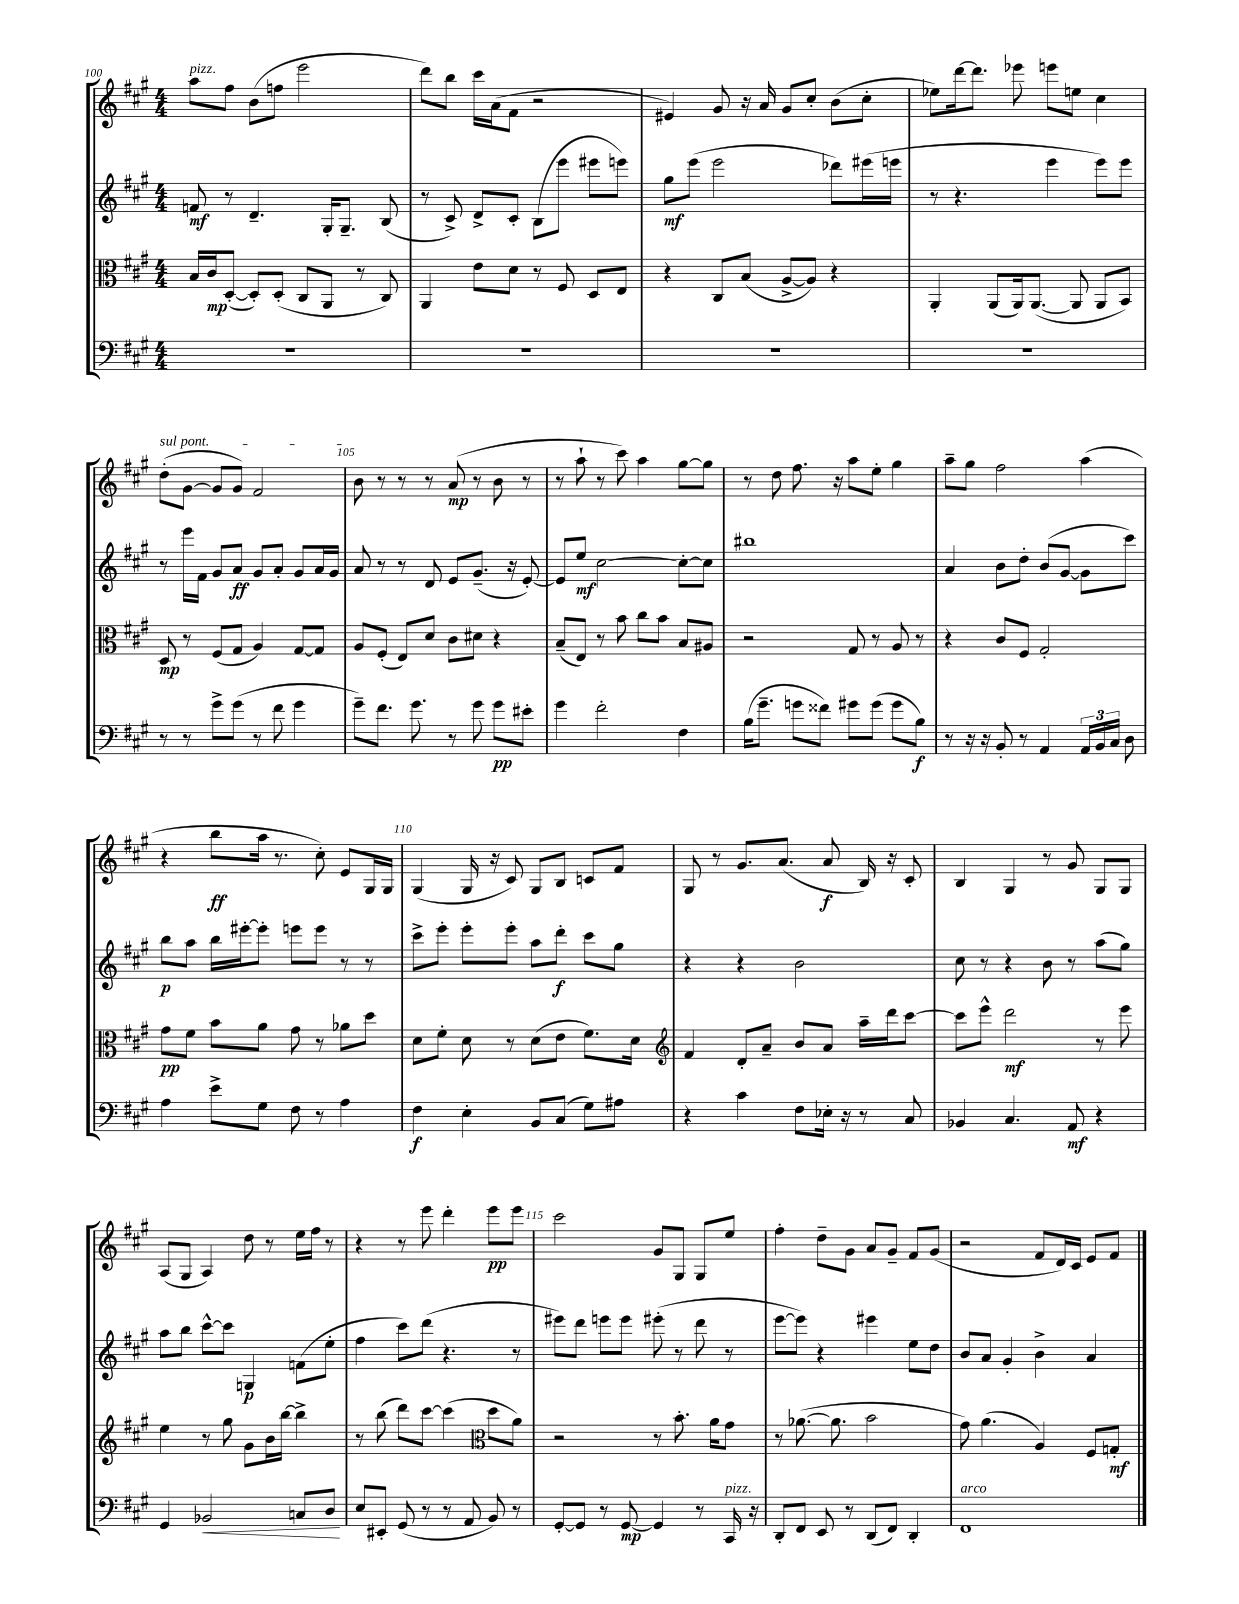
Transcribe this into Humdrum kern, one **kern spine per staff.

**kern	**dynam	**kern	**dynam	**kern	**dynam	**kern	**dynam
*part4	*part4	*part3	*part3	*part2	*part2	*part1	*part1
*staff4	*staff4	*staff3	*staff3	*staff2	*staff2	*staff1	*staff1
*clefF4	*	*clefC3	*	*clefG2	*	*clefG2	*
*k[f#c#g#]	*	*k[f#c#g#]	*	*k[f#c#g#]	*	*k[f#c#g#]	*
*M4/4	*	*M4/4	*	*M4/4	*	*M4/4	*
=100	=100	=100	=100	=100	=100	=100	=100
!	!	!	!	!	!	!LO:TX:a:i:t=pizz.	!
1r	.	16B/LL	.	8fn/	mf	8aa\L	.
.	.	16c#/J	mp	.	.	.	.
.	.	([8D'/J	.	8r	.	8ff#\J	.
.	.	8D'/L])	.	4.d~/	.	(8b\L	.
.	.	(8D'/J	.	.	.	8ffn\J	.
.	.	8C#/L	.	.	.	2eee\	.
.	.	8AA/J	.	16G#'/KL	.	.	.
.	.	.	.	8.G#~/J	.	.	.
.	.	8r	.	.	.	.	.
.	.	8C#/)	.	(8B/	.	.	.
=101	=101	=101	=101	=101	=101	=101	=101
1r	.	4AA/	.	8r	.	8ddd\L)	.
.	.	.	.	8c#^/)	.	8bb\J	.
.	.	8e\L	.	8d^/L	.	16ccc#\LL	.
.	.	.	.	.	.	(16a\J	.
.	.	8d\J	.	8c#'/J	.	8f#\J	.
.	.	8r	.	(8B\L	.	2r	.
.	.	8F#/	.	8eee\J	.	.	.
.	.	8D/L	.	8eee#X\L	.	.	.
.	.	8E/J	.	8eeen\J)	.	.	.
=102	=102	=102	=102	=102	=102	=102	=102
1r	.	4r	.	8gg#\L	mf	4e#X/)	.
.	.	.	.	(8eee\J	.	.	.
.	.	8C#/L	.	2eee\	.	8g#/	.
.	.	(8B/J	.	.	.	16r	.
.	.	.	.	.	.	16a/	.
.	.	[8A^/L	.	.	.	8g#/L	.
.	.	8A/J])	.	.	.	8cc#'/J	.
.	.	4r	.	8ddd-X\L)	.	(8b\L	.
.	.	.	.	(16eee#X\L	.	8cc#'\J	.
.	.	.	.	16eeen\JJ	.	.	.
=103	=103	=103	=103	=103	=103	=103	=103
1r	.	4AA'/	.	8r	.	8ee-X\L)	.
.	.	.	.	4.r	.	[16ddd\k	.
.	.	.	.	.	.	8.ddd\J]	.
.	.	(8AA/L	.	.	.	.	.
.	.	16AA/k)	.	.	.	8eee-X\	.
.	.	([8.AA/J	.	.	.	.	.
.	.	.	.	4eee\	.	8eeen\L	.
.	.	8AA/]	.	.	.	8een\J	.
.	.	8AA/L	.	8eee\L)	.	4cc#\	.
.	.	8BB/J)	.	8eee\J	.	.	.
!!LO:LB:g=z
=104	=104	=104	=104	=104	=104	=104	=104
!	!	!	!	!	!	!LO:TX:a:i:t=sul pont.	!
8r	.	8D/	mp	8r	.	(8dd'\L	.
8r	.	8r	.	16eee\LL	.	[8g#\J	.
.	.	.	.	16f#\JJ	.	.	.
8g#^\L	.	(8F#/L	.	8g#/L	.	8g#/L]	.
(8g#\J	.	8G#/J	.	8a/J	ff	8g#/J)	.
8r	.	4A/)	.	8g#/L	.	2f#/	.
8f#\	.	.	.	8a'/J	.	.	.
4g#\	.	[8G#/L	.	8g#/L	.	.	.
.	.	8G#/J]	.	16a/L	.	.	.
.	.	.	.	16g#/JJ	.	.	.
=105	=105	=105	=105	=105	=105	=105	=105
8g#~\L)	.	8A/L	.	8a/	.	8b\	.
8.f#\J	.	(8F#'/J	.	8r	.	8r	.
.	.	8E/L)	.	8r	.	8r	.
8.g#\	.	.	.	.	.	.	.
.	.	8d/J	.	8d/	.	8r	.
8r	.	8c#\L	.	8e/L	.	(8a/	mp
8g#\	.	8d#X\J	.	(8.g#~/J	.	8r	.
8g#\L	pp	4r	.	.	.	8b\	.
.	.	.	.	16r	.	.	.
8e#X'\J	.	.	.	[8e'/)	.	8r	.
=106	=106	=106	=106	=106	=106	=106	=106
4g#\	.	(8B~/L	.	8e/L]	.	8r	.
.	.	8E/J)	.	8ee/J	mf	8aa`\	.
2f#'\	.	8r	.	[2cc#\	.	8r	.
.	.	8b\	.	.	.	8ccc#\)	.
.	.	8cc#\L	.	.	.	4aa\	.
.	.	8b\J	.	.	.	.	.
4F#\	.	8B/L	.	8cc#'\L_	.	[8gg#\L	.
.	.	8A#X/J	.	8cc#\J]	.	8gg#\J]	.
=107	=107	=107	=107	=107	=107	=107	=107
(16B\KL	.	2r	.	1bb#X	.	8r	.
8.g#~\J	.	.	.	.	.	.	.
.	.	.	.	.	.	8dd\	.
8gn\L	.	.	.	.	.	8.ff#\	.
8f##X\J)	.	.	.	.	.	.	.
.	.	.	.	.	.	16r	.
8g#X\L	.	8G#/	.	.	.	8aa\L	.
(8g#\J	.	8r	.	.	.	8ee'\J	.
8g#\L	.	8A/	.	.	.	4gg#\	.
8B\J)	f	8r	.	.	.	.	.
=108	=108	=108	=108	=108	=108	=108	=108
8r	.	4r	.	4a/	.	8aa~\L	.
16r	.	.	.	.	.	8gg#\J	.
16r	.	.	.	.	.	.	.
8BB'/	.	8c#/L	.	8b\L	.	2ff#\	.
8r	.	8F#/J	.	8dd'\J	.	.	.
4AA/	.	2G#'/	.	(8b/L	.	.	.
.	.	.	.	[8g#/J	.	.	.
24AA/LL	.	.	.	8g#\L]	.	(4aa\	.
24BB/	.	.	.	.	.	.	.
24C#/JJ	.	.	.	.	.	.	.
8D\	.	.	.	8ccc#\J)	.	.	.
!!LO:LB:g=z
=109	=109	=109	=109	=109	=109	=109	=109
4A\	.	8g#\L	pp	8bb\L	p	4r	.
.	.	8f#\J	.	8aa\J	.	.	.
8e^\L	.	8b\L	.	16bb\LL	.	8bb\L	ff
.	.	.	.	[16eee#X'\J	.	.	.
8G#\J	.	8a\J	.	8eee#'\J]	.	16aa\Jk	.
.	.	.	.	.	.	8.r	.
8F#\	.	8g#\	.	8eeen\L	.	.	.
8r	.	8r	.	8eee\J	.	8cc#'\)	.
4A\	.	8a-X\L	.	8r	.	8e/L	.
.	.	8dd\J	.	8r	.	16G#/L	.
.	.	.	.	.	.	16G#/JJ	.
=110	=110	=110	=110	=110	=110	=110	=110
4F#\	f	8d\L	.	8ccc#^\L	.	(4G#/	.
.	.	8f#'\J	.	8eee'\J	.	.	.
4E'\	.	8d\	.	8eee'\L	.	16G#/	.
.	.	.	.	.	.	16r	.
.	.	8r	.	8eee'\J	.	8c#/)	.
8BB/L	.	(8d\L	.	8aa\L	.	8G#/L	.
(8C#/J	.	8e\J	.	8ddd'\J	f	8B/J	.
8G#\L)	.	8.f#\L)	.	8ccc#\L	.	8cn/L	.
8A#X\J	.	.	.	8gg#\J	.	8f#/J	.
.	.	16d\Jk	.	.	.	.	.
=111	=111	=111	=111	=111	=111	=111	=111
*	*	*clefG2	*	*	*	*	*
4r	.	4f#/	.	4r	.	8G#/	.
.	.	.	.	.	.	8r	.
4c#\	.	8d'/L	.	4r	.	8.g#/L	.
.	.	8a~/J	.	.	.	.	.
.	.	.	.	.	.	(8.a/J	.
8F#\L	.	8b/L	.	2b\	.	.	.
16E-X'\Jk	.	8a/J	.	.	.	8a/	f
16r	.	.	.	.	.	.	.
8r	.	16aa~\LL	.	.	.	16B/)	.
.	.	16ddd\J	.	.	.	16r	.
8C#/	.	[8ccc#\J	.	.	.	8c#'/	.
=112	=112	=112	=112	=112	=112	=112	=112
4BB-X/	.	8ccc#\L]	.	8cc#\	.	4B/	.
.	.	8eee^^\J	.	8r	.	.	.
4.C#/	.	2ddd\	mf	4r	.	4G#/	.
.	.	.	.	8b\	.	8r	.
8AA/	mf	.	.	8r	.	8g#/	.
4r	.	8r	.	(8aa\L	.	8G#/L	.
.	.	8eee\	.	8gg#\J)	.	8G#/J	.
!!LO:LB:g=z
=113	=113	=113	=113	=113	=113	=113	=113
4GG#/	.	4ee\	.	8aa\L	.	(8A/L	.
.	.	.	.	8bb\J	.	8G#/J	.
!	!LO:HP:b	!	!	!	!	!	!
2BB-X/	<	8r	.	[8ccc#^^\L	.	4A/)	.
.	.	8gg#\	.	8ccc#\J]	.	.	.
.	.	8g#\L	.	4Gn/	p	8dd\	.
.	.	16b\L	.	.	.	8r	.
.	.	[16bb\JJ	.	.	.	.	.
8Cn/L	.	4bb^\]	.	(8fn\L	.	16ee\LL	.
.	.	.	.	.	.	16ff#\JJ	.
8D/J	.	.	.	8ee'\J	.	8r	.
.	[	.	.	.	.	.	.
=114	=114	=114	=114	=114	=114	=114	=114
8E/L	.	8r	.	4ff#\	.	4r	.
8EE#X'/J	.	(8bb\	.	.	.	.	.
(8GG#/	.	8ddd\L)	.	8ccc#\L)	.	8r	.
8r	.	[8ccc#\J	.	(8ddd\J	.	8eee\	.
8r	.	(4ccc#\]	.	4.r	.	4ddd'\	.
8AA/	.	.	.	.	.	.	.
*	*	*clefC3	*	*	*	*	*
8BB/)	.	8dd\L	.	.	.	8eee\L	pp
8r	.	8a\J)	.	8r	.	8eee\J	.
=115	=115	=115	=115	=115	=115	=115	=115
[8GG#'/L	.	2r	.	8eee#X\L)	.	2ccc#\	.
8GG#/J]	.	.	.	8ddd\J	.	.	.
8r	.	.	.	8eeen\L	.	.	.
[8GG#/	mp	.	.	8eee\J	.	.	.
4GG#/]	.	8r	.	(8eee#X'\	.	8g#/L	.
.	.	8.b'\	.	8r	.	8G#/J	.
8r	.	.	.	8ddd\	.	8G#/L	.
.	.	16a\KL	.	.	.	.	.
!LO:TX:a:i:t=pizz.	!	!	!	!	!	!	!
16CC#/	.	8g#\J	.	8r	.	8ee/J	.
16r	.	.	.	.	.	.	.
=116	=116	=116	=116	=116	=116	=116	=116
8DD'/L	.	8r	.	[8eee\L	.	4ff#'\	.
8FF#/J	.	([8.a-X\	.	8eee\J])	.	.	.
8EE/	.	.	.	4r	.	8dd~\L	.
.	.	8.a-\]	.	.	.	.	.
8r	.	.	.	.	.	8g#\J	.
(8DD/L	.	2b\	.	4eee#X\	.	8a/L	.
8FF#/J)	.	.	.	.	.	8g#~/J	.
4DD'/	.	.	.	8ee\L	.	8f#/L	.
.	.	.	.	8dd\J	.	(8g#/J	.
=117	=117	=117	=117	=117	=117	=117	=117
!LO:TX:a:i:t=arco	!	!	!	!	!	!	!
1FF#	.	8g#\)	.	8b/L	.	2r	.
.	.	(4.a\	.	8a/J	.	.	.
.	.	.	.	4g#'/	.	.	.
.	.	4A/)	.	4b^\	.	8f#/L	.
.	.	.	.	.	.	16d/L)	.
.	.	.	.	.	.	16c#/JJ	.
.	.	8F#/L	.	4a/	.	8e/L	.
.	.	8Gn'/J	mf	.	.	8f#/J	.
==	==	==	==	==	==	==	==
*-	*-	*-	*-	*-	*-	*-	*-
